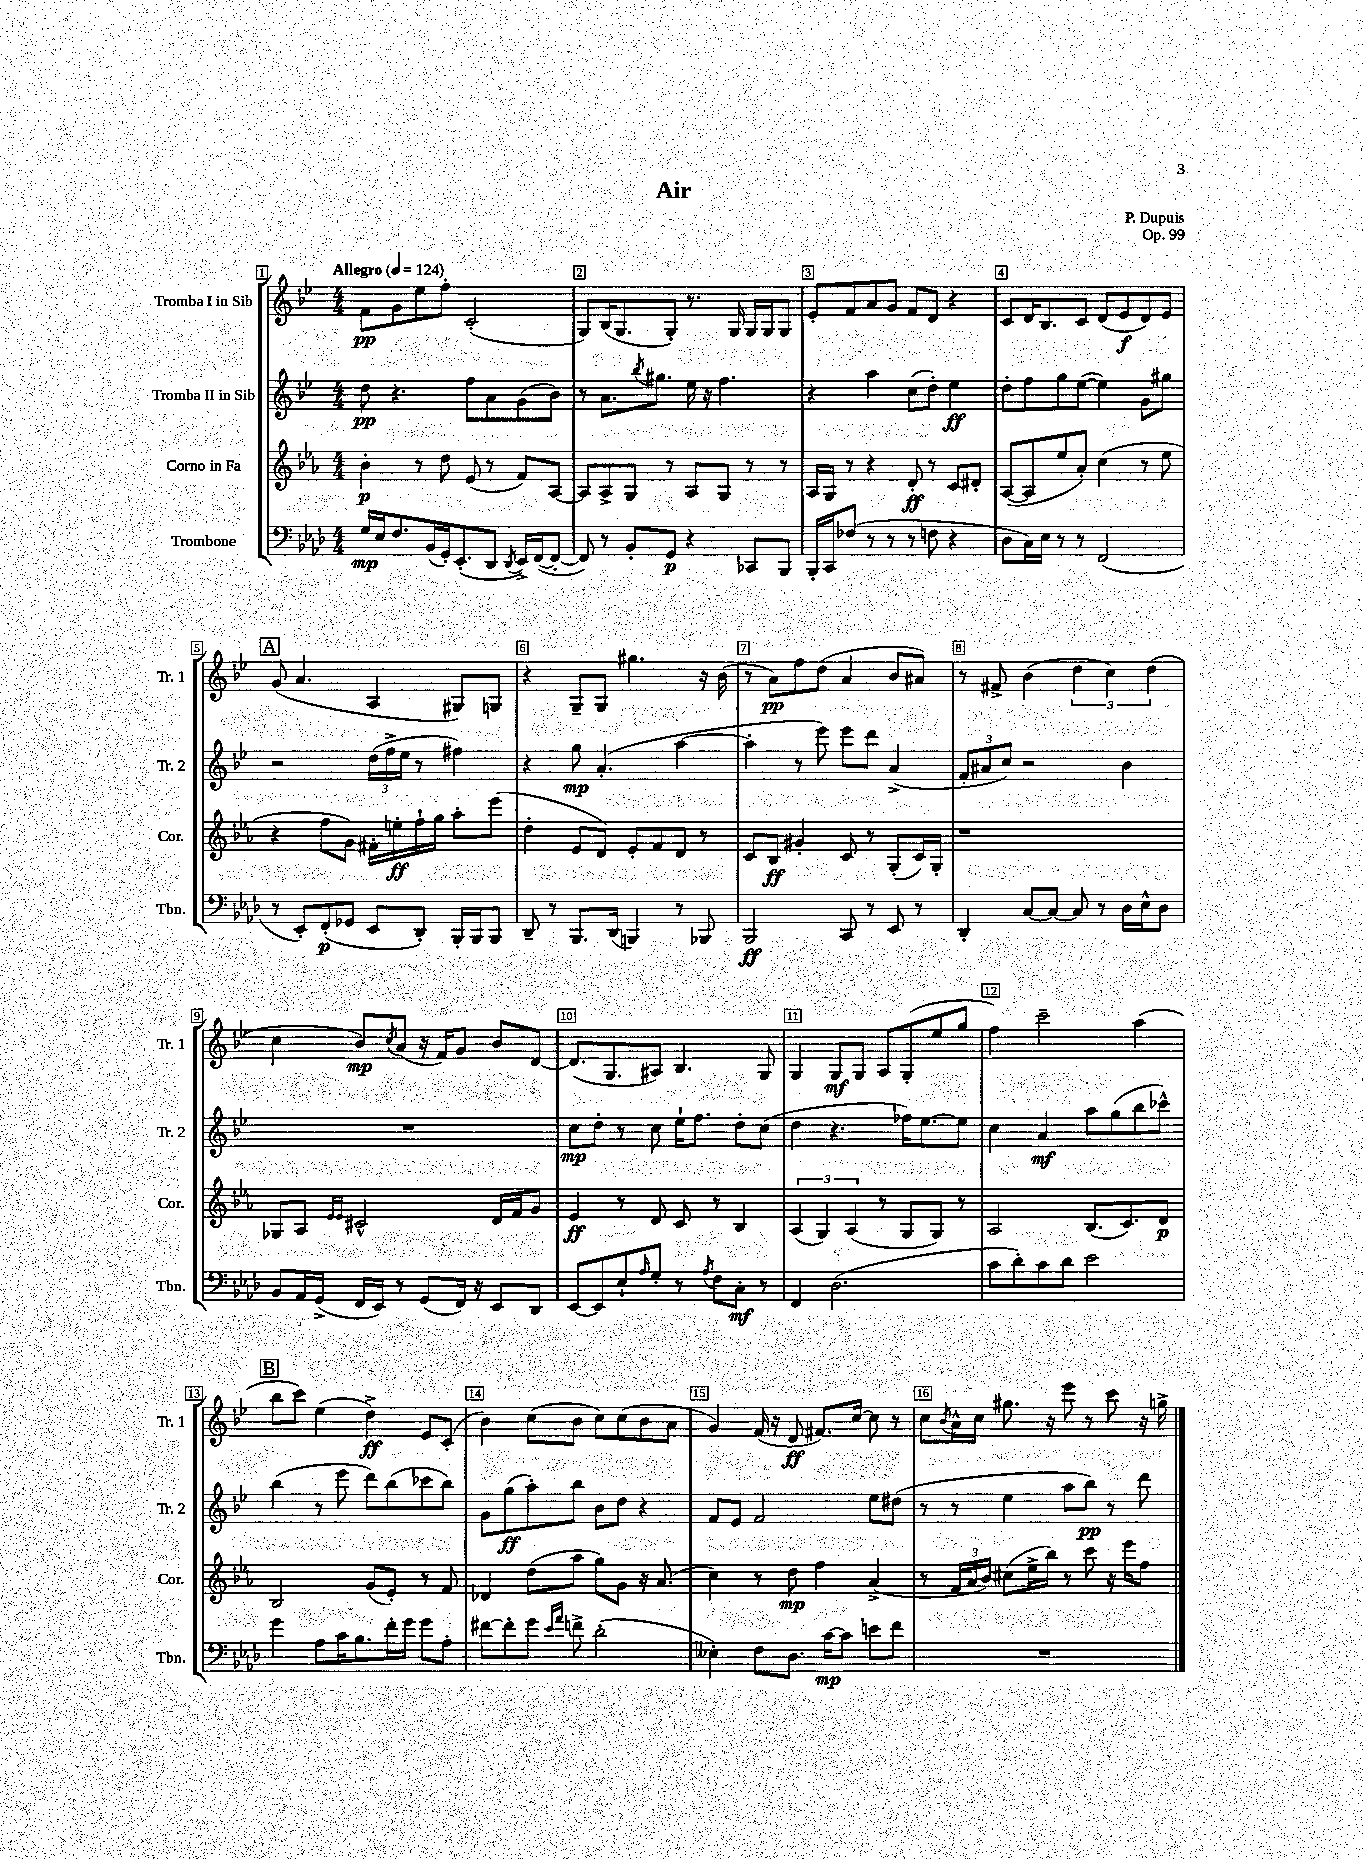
\header { title = "Air" composer = "P. Dupuis" opus = "Op. 99" }
<<
\new StaffGroup <<
\new Staff = "s0" \with { instrumentName = "Tromba I in Sib" shortInstrumentName = "Tr. 1" } {
    \clef treble \key bes \major \numericTimeSignature \time 4/4 \tempo "Allegro" 4 = 124
    f'8\pp g'8 ees''8 f''8-. c'2-.( |
    g8) bes16( g8. g8-.) r8. g16 g16 g16 g8 |
    ees'8-. f'8 a'8 g'8 f'8 d'8 r4 |
    c'8 d'16 bes8. c'8 d'8( ees'8\f d'8) ees'8 |
    \mark \markup { \box "A" } g'8( a'4. a4 gis8) g8 |
    r4 g8-- g8 gis''4. r16 bes'16( |
    r8 a'8\pp) f''8 d''8( a'4 bes'8 ais'8) |
    r8 fis'8-> bes'4( \tuplet 3/2 { d''4 c''4) d''4( } |
    c''4 bes'8\mp) \acciaccatura { c''8 } a'8( r16 f'16) g'8 bes'8 d'8~ |
    d'8.( g8. ais8) bes4. g8 |
    g4 g8\mf g8 a8 g8-.( ees''8 g''8 |
    f''4) c'''2-- a''4( |
    \mark \markup { \box "B" } bes''8 c'''8) ees''4( d''4->\ff) ees'8 c'8-.( |
    bes'4) c''8( bes'8 c''8) c''8( bes'8 a'8 |
    g'4) f'16( r16 d'8\ff fis'8.) c''16~ c''8 r8 |
    c''8 \acciaccatura { bes'8 } a'16-^ c''16 gis''8. r16 ees'''8 r8 c'''8 r16 g''16-> \bar "|." |
}
\new Staff = "s1" \with { instrumentName = "Tromba II in Sib" shortInstrumentName = "Tr. 2" } {
    \clef treble \key bes \major \numericTimeSignature \time 4/4
    d''8\pp r4. f''8 a'8 g'8( bes'8) |
    r8 a'8. \acciaccatura { bes''8 } gis''8. ees''16 r16 f''4. |
    r4 a''4 c''8( d''8-.) ees''4\ff |
    d''8-. f''8 g''8 ees''8~( ees''4) g'8 gis''8 |
    \mark \markup { \box "A" } r2 \tuplet 3/2 { d''16( f''16-> ees''16 } r8 fis''4) |
    r4 g''8\mp a'4.-.( a''4~ |
    a''4-. r8 ees'''8) ees'''8 d'''8 a'4->( |
    \tuplet 3/2 { f'8-. ais'8 c''8) } r2 bes'4 |
    R1 |
    c''8\mp d''8-. r8 c''8 ees''16-! f''8. d''8-. c''8( |
    d''4 r4. fes''16) ees''8.~ ees''8 |
    c''4 a'4\mf a''8 g''8( bes''8 ces'''8-^) |
    \mark \markup { \box "B" } bes''4( r8 ees'''8 d'''8) bes''8( ces'''8 bes''8) |
    g'8 g''8\ff( a''8-.) bes''8 bes'8 d''8 r4 |
    f'8 ees'8 f'2 ees''8 dis''8( |
    r8 r8 ees''4 a''8 bes''8\pp) r8 d'''8 \bar "|." |
}
\new Staff = "s2" \with { instrumentName = "Corno in Fa" shortInstrumentName = "Cor." } {
    \clef treble \key ees \major \numericTimeSignature \time 4/4
    bes'4-.\p r8 d''8 ees'8( r8 f'8) aes8~ |
    aes8 aes8-> g8 r8 aes8 g8 r8 r8 |
    aes16 g16 r8 r4 d'8-.\ff r8 c'8 dis'8-. |
    aes8~( aes8 ees''8 aes'8-.) c''4( r8 ees''8 |
    \mark \markup { \box "A" } r4 f''8 g'8) fis'16-. e''16-.\ff f''16-! g''16 aes''8-. ees'''8( |
    d''4-. ees'8 d'8) ees'8-. f'8 d'8 r8 |
    c'8 bes8\ff gis'4-. c'8 r8 g8-.( c'16) g16-. |
    r1 |
    ges8 aes8 \grace { ees'16 ees'16 } cis'2-^ d'16 f'16 g'8 |
    ees'4\ff r8 d'8 c'8 r8 bes4 |
    \tuplet 3/2 { aes4( g4) aes4( } r8 g8 g8) r8 |
    aes2 bes8.( c'8.) d'8\p |
    \mark \markup { \box "B" } bes2 g'8( ees'8-.) r8 f'8 |
    des'4 d''8( aes''8 g''8) g'8 r16 aes'8.( |
    c''4) r8 d''8\mp f''4 aes'4->( |
    r8 \tuplet 3/2 { f'16 aes'16 bes'16) } cis''8( ees''16-> bes''16) r8 c'''8 r16 ees'''16 f''8 \bar "|." |
}
\new Staff = "s3" \with { instrumentName = "Trombone" shortInstrumentName = "Tbn." } {
    \clef bass \key aes \major \numericTimeSignature \time 4/4
    g16\mp ees16 f8. bes,16( g,16-.) ees,8.-.( des,8 \acciaccatura { des,8 } ees,16->) f,16~( f,8~-. |
    f,8) r8 bes,8-. g,8\p r4 ces,8 bes,,8 |
    bes,,16-. c,16 fes8( r8 r8 r8 f8 r4 |
    des8 c16) ees16 r8 r8 f,2( |
    \mark \markup { \box "A" } r8 ees,8-.) f,8-.\p( ges,8 ees,8 des,8-.) bes,,16-. bes,,16 bes,,8 |
    des,8-- r8 bes,,8. des,16( b,,4) r8 bes,,8 |
    bes,,2\ff c,8 r8 ees,8 r8 |
    des,4-. c8~ c8~ c8 r8 des16 ees16-^ des8 |
    bes,8 aes,16 g,16->( f,16 ees,16) r8 g,8( f,16) r16 ees,8 des,8 |
    ees,8~ ees,8 ees8-! \grace { aes16 } g8-. r8 \acciaccatura { aes8 } f8 c8-.\mf r8 |
    f,4 des2.( |
    c'8 des'8-.) c'8 des'8 ees'2 |
    \mark \markup { \box "B" } g'4 aes8 c'16 bes8. f'16-. g'16 g'8 aes8-. |
    fis'8~ fis'8-. g'8 \grace { ees'16 aes'16 } f'8-> des'2-.( |
    eeses4-.) f8 des8. c'16~\mp c'8 e'8 f'8 |
    R1 \bar "|." |
}
>>
>>
\layout { \context { \Score \override BarNumber.break-visibility = ##(#f #t #t) barNumberVisibility = #all-bar-numbers-visible \override BarNumber.stencil = #(make-stencil-boxer 0.1 0.3 ly:text-interface::print) } }
